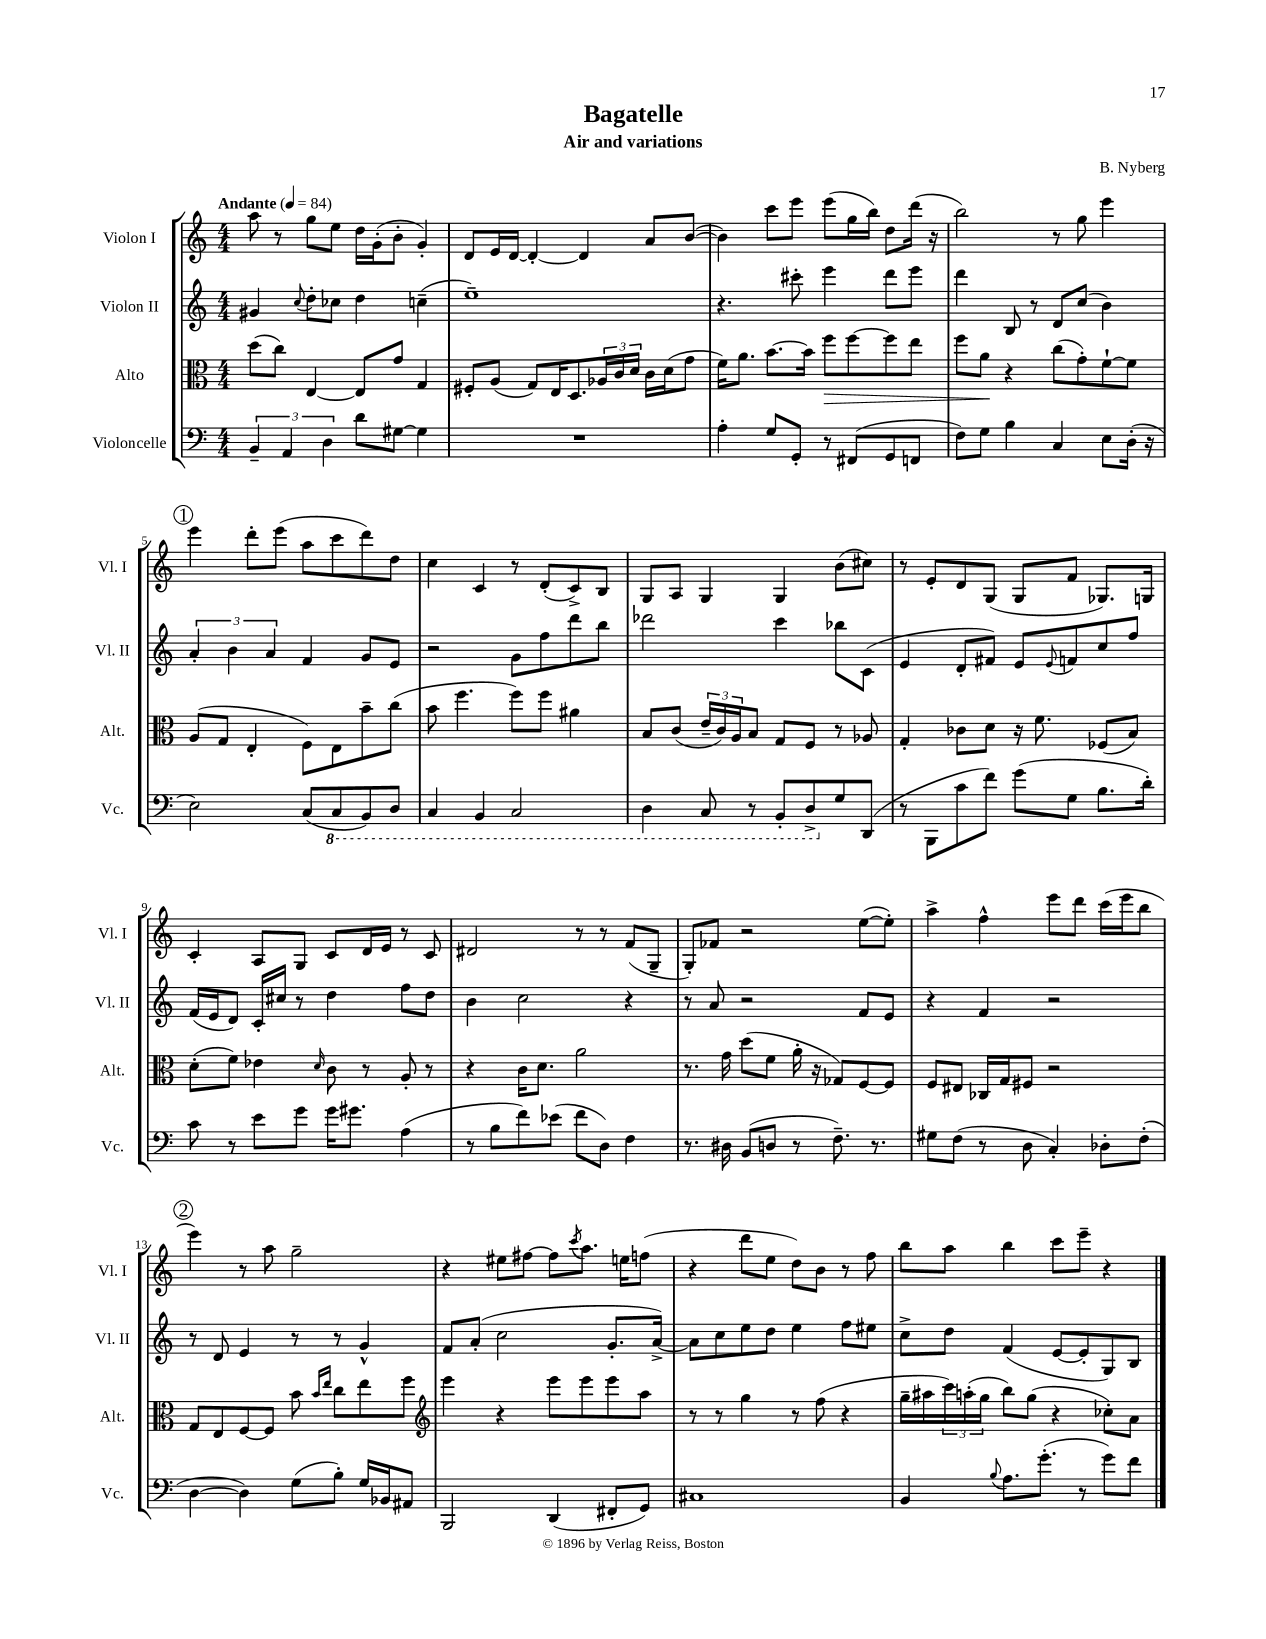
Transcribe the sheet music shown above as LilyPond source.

\header { title = "Bagatelle" composer = "B. Nyberg" subtitle = "Air and variations" }
<<
\new StaffGroup <<
\new Staff = "s0" \with { instrumentName = "Violon I" shortInstrumentName = "Vl. I" } {
    \clef treble \key c \major \numericTimeSignature \time 4/4 \tempo "Andante" 4 = 84
    a''8 r8 g''8 e''8 d''16 g'16-.( b'8-. g'4-.) |
    d'8 e'16 d'16~ d'4~-. d'4 a'8 b'8~( |
    b'4) c'''8 e'''8 e'''8( g''16 b''16) d''8 d'''16( r16 |
    b''2) r8 g''8 e'''4 |
    \mark \markup { \circle "1" } e'''4 d'''8-. e'''8( a''8 c'''8 d'''8) d''8 |
    c''4 c'4 r8 d'8-.( c'8->) b8 |
    g8 a8 g4 g4 b'8( cis''8) |
    r8 e'8-. d'8 g8( g8 f'8 ges8.) g16 |
    c'4-. a8 g8 c'8 d'16 e'16 r8 c'8 |
    dis'2 r8 r8 f'8( g8-- |
    g8-.) fes'8 r2 e''8~( e''8-.) |
    a''4-> f''4-^ e'''8 d'''8 c'''16( e'''16 b''8 |
    \mark \markup { \circle "2" } e'''4) r8 a''8 g''2-- |
    r4 eis''8 fis''8~ fis''8 \acciaccatura { c'''8 } a''8. e''16 f''8( |
    r4 d'''8 e''8 d''8) b'8 r8 f''8 |
    b''8 a''8 b''4 c'''8 e'''8-- r4 \bar "|." |
}
\new Staff = "s1" \with { instrumentName = "Violon II" shortInstrumentName = "Vl. II" } {
    \clef treble \key c \major \numericTimeSignature \time 4/4
    gis'4 \appoggiatura { c''8 } d''8-. ces''8 d''4 c''4--( |
    e''1--) |
    r4. cis'''8-. e'''4 d'''8 e'''8 |
    d'''4 b8 r8 d'8 c''8( b'4) |
    \mark \markup { \circle "1" } \tuplet 3/2 { a'4-. b'4 a'4 } f'4 g'8 e'8 |
    r2 g'8 f''8 d'''8 b''8 |
    des'''2 c'''4 bes''8 c'8( |
    e'4 d'8-. fis'8) e'8 \appoggiatura { e'8 } f'8 c''8 f''8 |
    f'16( e'16 d'8) c'16-. cis''16 r8 d''4 f''8 d''8 |
    b'4 c''2 r4 |
    r8 a'8 r2 f'8 e'8 |
    r4 f'4 r2 |
    \mark \markup { \circle "2" } r8 d'8 e'4 r8 r8 g'4-^ |
    f'8 a'8-.( c''2 g'8.-. a'16~->) |
    a'8 c''8 e''8 d''8 e''4 f''8 eis''8 |
    c''8-> d''8 f'4( e'8~ e'8-. g8) b8 \bar "|." |
}
\new Staff = "s2" \with { instrumentName = "Alto" shortInstrumentName = "Alt." } {
    \clef alto \key c \major \numericTimeSignature \time 4/4
    d''8( c''8) e4~ e8 g'8 g4 |
    fis8-. a8( g8) e16 d8. \tuplet 3/2 { aes16 c'16 d'16 } c'16 d'16( g'8 |
    f'16) a'8. b'8.~ b'16 f''8\> f''8~ f''8 e''8 |
    f''8 a'8\! r4 c''8( g'8-.) f'8~-! f'8 |
    \mark \markup { \circle "1" } a8( g8 e4-. f8) e8 b'8-- c''8( |
    b'8 f''4. f''8) f''8 ais'4 |
    b8 c'8( \tuplet 3/2 { e'16-- c'16) a16 } b8 g8 f8 r8 aes8 |
    g4-. ces'8 d'8 r16 f'8. fes8( b8) |
    d'8-.( f'8) ees'4 \grace { d'16 } c'8 r8 a8-. r8 |
    r4 c'16 d'8. a'2 |
    r8. g'16 d''8( f'8 a'16-. r16 ges8) f8~ f8 |
    f8 eis8 ces16 g16 fis8 r2 |
    \mark \markup { \circle "2" } g8 e8 f8~ f8 b'8 \grace { b'16 e''16 } c''8 e''8 f''8 |
    \clef treble e'''4 r4 e'''8 e'''8 e'''8 a''8 |
    r8 r8 g''4 r8 f''8( r4 |
    g''16-- ais''16 \tuplet 3/2 { c'''16) a''16-.( g''16 } b''8) g''8( r4 ces''8-.) a'8 \bar "|." |
}
\new Staff = "s3" \with { instrumentName = "Violoncelle" shortInstrumentName = "Vc." } {
    \clef bass \key c \major \numericTimeSignature \time 4/4
    \tuplet 3/2 { b,4-- a,4 d4 } d'8 gis8~ gis4 |
    R1 |
    a4-. g8 g,8-. r8 fis,8( g,8 f,8 |
    f8) g8 b4 c4 e8 d16-.( r16 |
    \mark \markup { \circle "1" } e2) c8( \ottava #-1 c,8 b,,8) d,8 |
    c,4 b,,4 c,2 |
    d,4 c,8 r8 b,,8-. d,8-> \ottava #0 g8 d,8( |
    r8 b,,8 c'8 f'8) g'8( g8 b8. d'16-.) |
    c'8 r8 e'8 g'8 g'16 gis'8. a4( |
    r8 b8 f'8) ees'8( f'8 d8) f4 |
    r8. dis16 b,8( d8 r8 f8.--) r8. |
    gis8 f8( r8 d8 c4-.) des8-. f8-.( |
    \mark \markup { \circle "2" } d4~ d4) g8( b8-.) g16 bes,16 ais,8 |
    b,,2 d,4( fis,8-. g,8) |
    cis1 |
    b,4 \appoggiatura { b8 } a8. g'8.-.( r8 g'8) f'8 \bar "|." |
}
>>
>>
